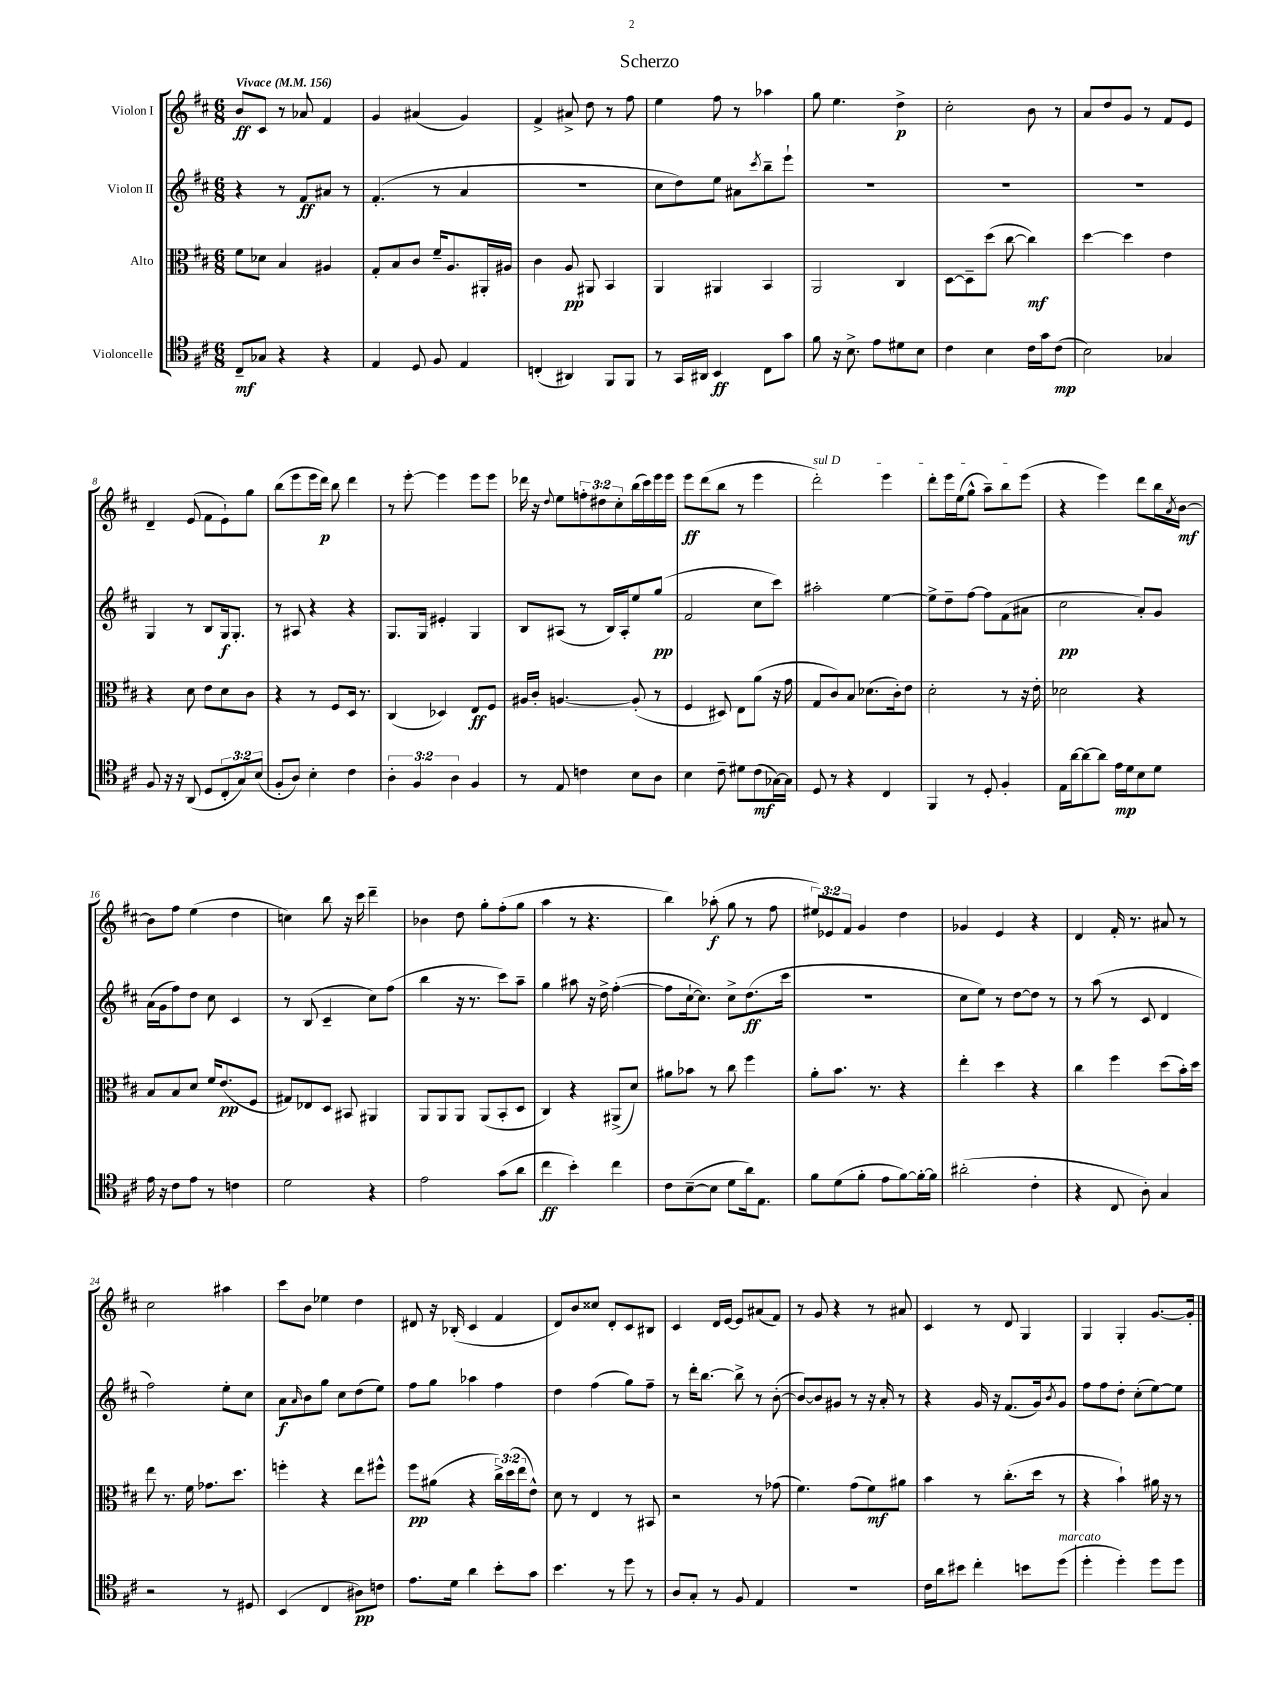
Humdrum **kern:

**kern	**dynam	**kern	**dynam	**kern	**dynam	**kern	**dynam
*part4	*part4	*part3	*part3	*part2	*part2	*part1	*part1
*staff4	*staff4	*staff3	*staff3	*staff2	*staff2	*staff1	*staff1
*I"Violoncelle	*	*I"Alto	*	*I"Violon II	*	*I"Violon I	*
*clefC4	*	*clefC3	*	*clefG2	*	*clefG2	*
*k[f#c#]	*	*k[f#c#]	*	*k[f#c#]	*	*k[f#c#]	*
*M6/8	*	*M6/8	*	*M6/8	*	*M6/8	*
*MM156	*	*MM156	*	*MM156	*	*MM156	*
=1	=1	=1	=1	=1	=1	=1	=1
!	!	!	!	!	!	!LO:TX:a:B:t=Vivace	!
8C#~/L	mf	8f#\L	.	4r	.	8b/L	ff
8G-X/J	.	8d-X\J	.	.	.	8c#/J	.
4r	.	4B/	.	8r	.	8r	.
.	.	.	.	8f#/L	ff	8a-X/	.
4r	.	4A#X/	.	8a#X/J	.	4f#/	.
.	.	.	.	8r	.	.	.
=2	=2	=2	=2	=2	=2	=2	=2
4E/	.	8G'/L	.	(4.f#'/	.	4g/	.
.	.	8B/	.	.	.	.	.
8D/	.	8c#/J	.	.	.	(4a#X/	.
8F#/	.	16f#~/KL	.	8r	.	.	.
.	.	8.A/	.	.	.	.	.
4E/	.	.	.	4a/	.	4g/)	.
.	.	16AA#X'/L	.	.	.	.	.
.	.	16A#X/JJ	.	.	.	.	.
=3	=3	=3	=3	=3	=3	=3	=3
(4Cn'/	.	4c#\	.	2.r	.	4f#^/	.
4AA#X/)	.	8A/	pp	.	.	8a#X^/	.
.	.	8AA#X/	.	.	.	8dd\	.
8FF#/L	.	4BB/	.	.	.	8r	.
8FF#/J	.	.	.	.	.	8ff#\	.
=4	=4	=4	=4	=4	=4	=4	=4
8r	.	4AA/	.	8cc#\L	.	4ee\	.
16GG/LL	.	.	.	8dd\)	.	.	.
16AA#X/JJ	.	.	.	.	.	.	.
4BB/	ff	4AA#X/	.	8ee\J	.	8ff#\	.
.	.	.	.	8a#X\L	.	8r	.
.	.	.	.	8qccc#/	.	.	.
8C#\L	.	4BB/	.	8bb~\	.	4aa-X\	.
8g\J	.	.	.	8eee`\J	.	.	.
=5	=5	=5	=5	=5	=5	=5	=5
8f#\	.	2AA/	.	2.r	.	8gg\	.
16r	.	.	.	.	.	4.ee\	.
8.B^\	.	.	.	.	.	.	.
8e\L	.	.	.	.	.	.	.
8d#X\	.	4C#/	.	.	.	4dd^\	p
8B\J	.	.	.	.	.	.	.
=6	=6	=6	=6	=6	=6	=6	=6
4c#\	.	[8D\L	.	2.r	.	2cc#'\	.
.	.	8D~\]	.	.	.	.	.
4B\	.	(8dd\J	.	.	.	.	.
.	.	[8cc#\	.	.	.	.	.
16c#\LL	.	4cc#\])	mf	.	.	8b\	.
16g\J	.	.	.	.	.	.	.
(8c#\J	mp	.	.	.	.	8r	.
=7	=7	=7	=7	=7	=7	=7	=7
2B\)	.	[4dd\	.	2.r	.	8a/L	.
.	.	.	.	.	.	8dd/	.
.	.	4dd\]	.	.	.	8g/J	.
.	.	.	.	.	.	8r	.
4G-X/	.	4e\	.	.	.	8f#/L	.
.	.	.	.	.	.	8e/J	.
!!LO:LB:g=z
=8	=8	=8	=8	=8	=8	=8	=8
8F#/	.	4r	.	4G/	.	4d~/	.
16r	.	.	.	.	.	.	.
16r	.	.	.	.	.	.	.
(8AA/	.	8d\	.	8r	.	(8e/	.
8D/L	.	8e\L	.	8B/L	.	8f#\L	.
12C#'/	.	8d\	.	16G/k	f	8e`\)	.
.	.	.	.	8.G'/J	.	.	.
12G/)	.	.	.	.	.	.	.
.	.	8c#\J	.	.	.	8gg\J	.
(12B/J	.	.	.	.	.	.	.
=9	=9	=9	=9	=9	=9	=9	=9
8F#'/L	.	4r	.	8r	.	(8bb\L	.
8A/J)	.	.	.	8A#X/	.	8eee\	.
4B'\	.	8r	.	4r	.	16eee\L	.
.	.	.	.	.	.	16ddd\JJ)	p
.	.	8F#/L	.	.	.	8bb\	.
4c#\	.	16D/Jk	.	4r	.	4ddd\	.
.	.	8.r	.	.	.	.	.
=10	=10	=10	=10	=10	=10	=10	=10
6A'\	.	(4C#/	.	8.G/L	.	8r	.
.	.	.	.	.	.	[8eee'\	.
6F#/	.	.	.	.	.	.	.
.	.	.	.	16G/Jk	.	.	.
.	.	4D-X/)	.	4e#X'/	.	4eee\]	.
6A\	.	.	.	.	.	.	.
4F#/	.	8E/L	ff	4G/	.	8eee\L	.
.	.	8F#/J	.	.	.	8eee\J	.
=11	=11	=11	=11	=11	=11	=11	=11
8r	.	16A#X/LL	.	8B/L	.	16ddd-X\	.
.	.	16c#'/JJ	.	.	.	16r	.
.	.	.	.	.	.	8qqdd/	.
8E/	.	[4.An/	.	(8A#X/J	.	8ee\L	.
4cn\	.	.	.	8r	.	12ffn'\	.
.	.	.	.	.	.	12dd#X\	.
.	.	.	.	16B/LL)	.	.	.
.	.	.	.	.	.	12cc#'\	.
.	.	.	.	16A#'/J	.	.	.
8B\L	.	(8A'/]	.	8ee/	.	(16bb\L	.
.	.	.	.	.	.	16ccc#\)	.
8A\J	.	8r	.	(8gg/J	pp	16eee\	.
.	.	.	.	.	.	16eee\JJ	.
=12	=12	=12	=12	=12	=12	=12	=12
4B\	.	4F#/	.	2f#/	.	8eee\L	ff
.	.	.	.	.	.	(8ddd\	.
8c#~\	.	8D#X/)	.	.	.	8bb\J	.
8d#X\L	.	8E\L	.	.	.	8r	.
(8c#\	mf	(8a\J	.	8cc#\L	.	4eee\	.
[16G-X\L)	.	16r	.	8ccc#\J)	.	.	.
16G-\JJ]	.	16g\	.	.	.	.	.
=13	=13	=13	=13	=13	=13	=13	=13
!	!	!	!	!	!	!LO:TX:a:i:t=sul D	!
8D/	.	8G/L	.	2aa#X'\	.	2ddd'\)	.
8r	.	8c#/)	.	.	.	.	.
4r	.	8B/J	.	.	.	.	.
.	.	(8.d-X\L	.	.	.	.	.
4C#/	.	.	.	[4ee\	.	4eee\	.
.	.	16c#'\k)	.	.	.	.	.
.	.	8e\J	.	.	.	.	.
=14	=14	=14	=14	=14	=14	=14	=14
4FF#/	.	2d'\	.	8ee^\L]	.	8ddd'\L	.
.	.	.	.	8dd~\	.	16eee\L	.
.	.	.	.	.	.	(16ee\J	.
8r	.	.	.	[8ff#\J	.	8gg^^\J	.
8D'/	.	.	.	8ff#\L]	.	8aa~\L)	.
4F#'/	.	8r	.	(8f#\	.	8bb\	.
.	.	16r	.	8a#X\J	.	(8eee\J	.
.	.	16e'\	.	.	.	.	.
=15	=15	=15	=15	=15	=15	=15	=15
16E\LL	.	2d-X\	.	2cc#\	pp	4r	.
[16a\J	.	.	.	.	.	.	.
8a\_	.	.	.	.	.	.	.
8a\J]	.	.	.	.	.	4eee\)	.
16e\LL	mp	.	.	.	.	.	.
16d\J	.	.	.	.	.	.	.
8B\	.	4r	.	8a'/L)	.	8ddd\L	.
8d\J	.	.	.	8g/J	.	16bb\L	.
.	.	.	.	.	.	8qa/	.
.	.	.	.	.	.	[16b\JJ	mf
!!LO:LB:g=z
=16	=16	=16	=16	=16	=16	=16	=16
16e\	.	8B/L	.	(16a\LL	.	8b\L]	.
16r	.	.	.	16g\J	.	.	.
8c#\L	.	8B/	.	8ff#\)	.	8ff#\J	.
8e\J	.	8d/J	.	8dd\J	.	(4ee\	.
8r	.	16f#/KL	.	8cc#\	.	.	.
.	.	(8.e/	pp	.	.	.	.
4cn\	.	.	.	4c#/	.	4dd\	.
.	.	8F#/J	.	.	.	.	.
=17	=17	=17	=17	=17	=17	=17	=17
2d\	.	8G#X/L)	.	8r	.	4ccn\)	.
.	.	8E-X/	.	(8B/	.	.	.
.	.	8D/J	.	4c#~/	.	8bb\	.
.	.	8BB#X/	.	.	.	16r	.
.	.	.	.	.	.	16ccc#\	.
4r	.	4AA#X/	.	8cc#\L)	.	4ddd~\	.
.	.	.	.	(8ff#\J	.	.	.
=18	=18	=18	=18	=18	=18	=18	=18
2e\	.	8AA/L	.	4bb\	.	4b-X\	.
.	.	8AA/	.	.	.	.	.
.	.	8AA/J	.	16r	.	8dd\	.
.	.	.	.	8.r	.	.	.
.	.	(8AA/L	.	.	.	8gg'\L	.
(8g\L	.	8BB'/	.	8ccc#\L)	.	(8ff#'\	.
8a\J	.	8D/J	.	8aa~\J	.	8gg\J	.
=19	=19	=19	=19	=19	=19	=19	=19
4cc#\	ff	4C#/)	.	4gg\	.	4aa\	.
4b'\)	.	4r	.	8aa#X\	.	8r	.
.	.	.	.	16r	.	4.r	.
.	.	.	.	16dd^\	.	.	.
4cc#\	.	(8AA#X^/L	.	([4ff#'\	.	.	.
.	.	8d/J)	.	.	.	.	.
=20	=20	=20	=20	=20	=20	=20	=20
8c#\L	.	8a#X\L	.	8ff#\L]	.	4bb\)	.
([8B~\	.	8b-X\J	.	[16cc#`\k	.	.	.
.	.	.	.	8.cc#\J])	.	.	.
8B\J]	.	8r	.	.	.	(8aa-X'\	f
8d\L	.	8cc#\	.	8cc#^\L	.	8gg\	.
16a\k)	.	4ff#\	.	(8.dd\	ff	8r	.
8.E\J	.	.	.	.	.	.	.
.	.	.	.	.	.	8ff#\	.
.	.	.	.	16ccc#\Jk	.	.	.
=21	=21	=21	=21	=21	=21	=21	=21
8f#\L	.	8a'\L	.	2.r	.	12ee#X/L)	.
.	.	.	.	.	.	12e-X/	.
(8d\	.	8.b\J	.	.	.	.	.
.	.	.	.	.	.	12f#/J	.
8f#'\J	.	.	.	.	.	4g/	.
.	.	8.r	.	.	.	.	.
8e\L	.	.	.	.	.	.	.
[8f#\)	.	4r	.	.	.	4dd\	.
16f#'\L_	.	.	.	.	.	.	.
16f#\JJ]	.	.	.	.	.	.	.
=22	=22	=22	=22	=22	=22	=22	=22
(2a#X'\	.	4ee'\	.	8cc#\L	.	4g-X/	.
.	.	.	.	8ee\J)	.	.	.
.	.	4dd\	.	8r	.	4e/	.
.	.	.	.	[8dd\L	.	.	.
4c#'\	.	4r	.	8dd\J]	.	4r	.
.	.	.	.	8r	.	.	.
=23	=23	=23	=23	=23	=23	=23	=23
4r	.	4cc#\	.	8r	.	4d/	.
.	.	.	.	(8aa\	.	.	.
8C#/	.	4ff#\	.	8r	.	16f#'/	.
.	.	.	.	.	.	8.r	.
8A'\)	.	.	.	8c#/	.	.	.
4G/	.	(8dd\L	.	4d/	.	8a#X/	.
.	.	16b'\L)	.	.	.	8r	.
.	.	16dd\JJ	.	.	.	.	.
!!LO:LB:g=z
=24	=24	=24	=24	=24	=24	=24	=24
2r	.	8ee\	.	2ff#\)	.	2cc#\	.
.	.	8.r	.	.	.	.	.
.	.	16f#\	.	.	.	.	.
.	.	8.g-X\L	.	.	.	.	.
8r	.	.	.	8ee'\L	.	4aa#X\	.
.	.	8.dd\J	.	.	.	.	.
8D#X/	.	.	.	8cc#\J	.	.	.
=25	=25	=25	=25	=25	=25	=25	=25
(4BB/	.	4ffn'\	.	8a\L	f	8ccc#\L	.
.	.	.	.	16qqa/	.	.	.
.	.	.	.	8b\	.	8b\J	.
4C#/	.	4r	.	8gg\J	.	4ee-X\	.
.	.	.	.	8cc#\L	.	.	.
8A#X\L)	pp	8ee\L	.	(8dd\	.	4dd\	.
8cn\J	.	8ff#X^^\J	.	8ee\J)	.	.	.
=26	=26	=26	=26	=26	=26	=26	=26
8.e\L	.	8ff#\L	pp	8ff#\L	.	8d#X/	.
.	.	(8a#X\J	.	8gg\J	.	16r	.
16d\Jk	.	.	.	.	.	(16B-X'/	.
4a\	.	4r	.	4aa-X\	.	4c#/	.
8b'\L	.	24cc#^\LL)	.	4ff#\	.	4f#/	.
.	.	(24dd\	.	.	.	.	.
.	.	24ee\J	.	.	.	.	.
8g\J	.	8e^^\J)	.	.	.	.	.
=27	=27	=27	=27	=27	=27	=27	=27
4.b\	.	8d\	.	4dd\	.	8d/L)	.
.	.	8r	.	.	.	8b/	.
.	.	4E/	.	(4ff#\	.	8cc##X/J	.
8r	.	.	.	.	.	8d'/L	.
8dd\	.	8r	.	8gg\L)	.	8c#/	.
8r	.	8BB#X/	.	8ff#~\J	.	8B#X/J	.
=28	=28	=28	=28	=28	=28	=28	=28
8A/L	.	2r	.	8r	.	4c#/	.
8G'/J	.	.	.	16ddd'\KL	.	.	.
.	.	.	.	[8.bb\J	.	.	.
8r	.	.	.	.	.	16d/LL	.
.	.	.	.	.	.	[16e/JJ	.
8F#/	.	.	.	8bb^\]	.	8e/L]	.
4E/	.	8r	.	8r	.	(8a#X/	.
.	.	(8g-X\	.	([8b'\	.	8f#/J)	.
=29	=29	=29	=29	=29	=29	=29	=29
2.r	.	4.f#\)	.	8b/L_)	.	8r	.
.	.	.	.	8b/]	.	8g/	.
.	.	.	.	8g#X/J	.	4r	.
.	.	(8g\L	.	8r	.	.	.
.	.	8f#\)	mf	16r	.	8r	.
.	.	.	.	16a'/	.	.	.
.	.	8a#X\J	.	8r	.	8a#X/	.
=30	=30	=30	=30	=30	=30	=30	=30
16c#\LL	.	4b\	.	4r	.	4c#/	.
16a\J	.	.	.	.	.	.	.
8b#X\J	.	.	.	.	.	.	.
4cc#'\	.	8r	.	16g/	.	8r	.
.	.	.	.	16r	.	.	.
.	.	(8.cc#'\L	.	(8.f#/L	.	8d/	.
8bn\L	.	.	.	.	.	4G/	.
.	.	16dd\Jk	.	16g/k)	.	.	.
.	.	.	.	8qb/	.	.	.
!LO:TX:a:i:t=marcato	!	!	!	!	!	!	!
(8dd\J	.	8r	.	8g/J	.	.	.
=31	=31	=31	=31	=31	=31	=31	=31
4dd'\	.	4r	.	8ff#\L	.	4G/	.
.	.	.	.	8ff#\	.	.	.
4dd'\)	.	4b`\)	.	8dd'\J	.	4G'/	.
.	.	.	.	(8cc#'\L	.	.	.
8dd\L	.	16a#X\	.	[8ee\)	.	[8.g/L	.
.	.	16r	.	.	.	.	.
8dd\J	.	8r	.	8ee\J]	.	.	.
.	.	.	.	.	.	16g'/Jk]	.
==	==	==	==	==	==	==	==
*-	*-	*-	*-	*-	*-	*-	*-
